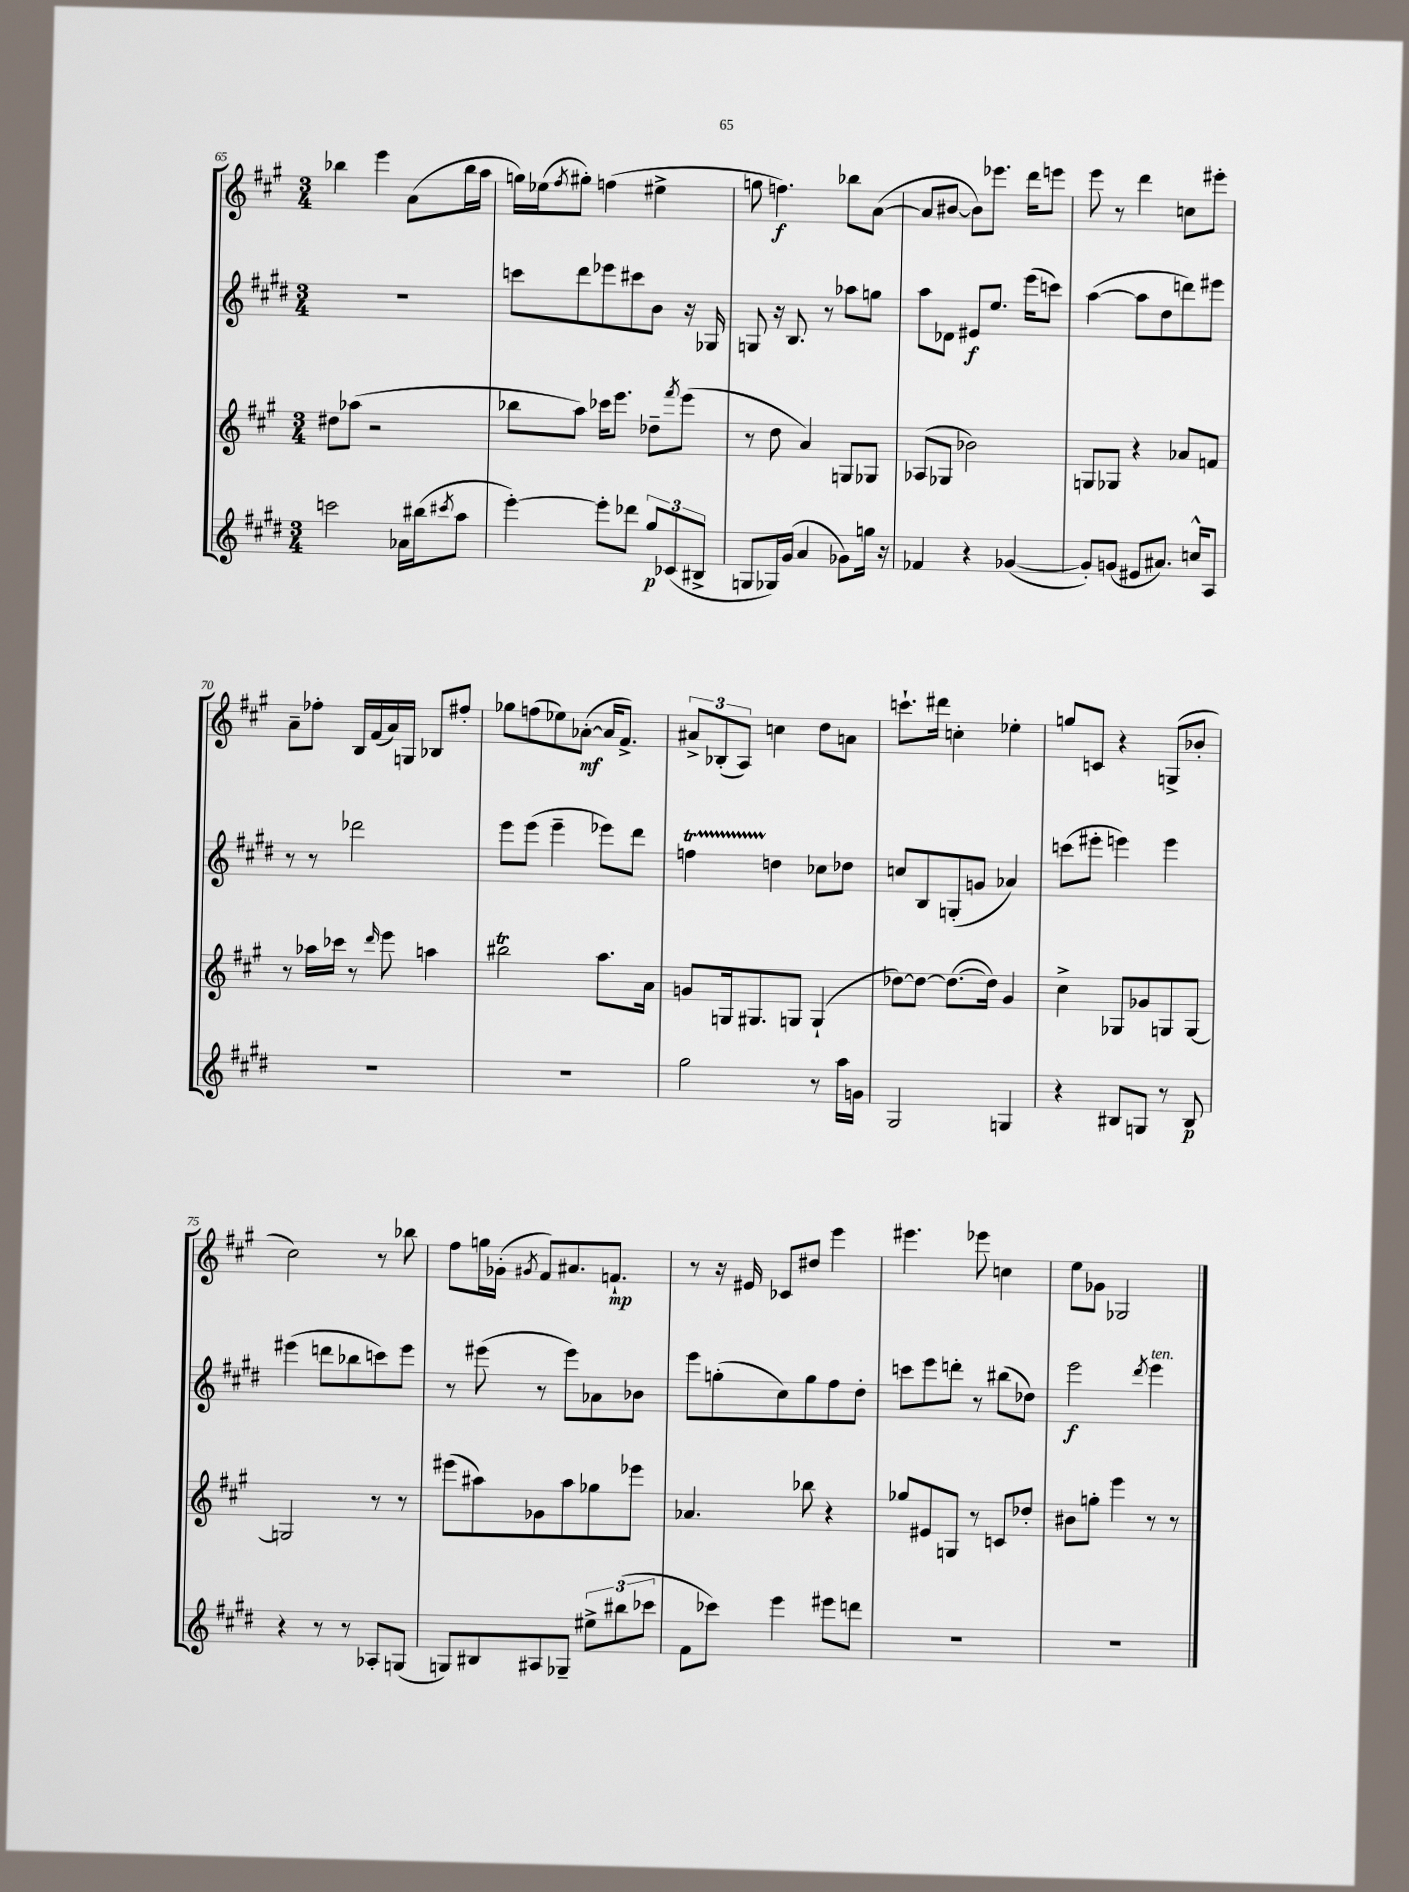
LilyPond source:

<<
\new StaffGroup <<
\new Staff = "s0" {
    \clef treble \key a \major \numericTimeSignature \time 3/4
    bes''4 e'''4 a'8( bes''16 a''16 |
    g''16) ees''16( \acciaccatura { fis''8 } gis''8-.) f''4( eis''4-> |
    g''8 f''4.\f) bes''8 a'8~( |
    a'8 bis'8~ bis'8) ees'''8. d'''16 e'''8 |
    e'''8 r8 d'''4 c''8 eis'''8-. |
    a'8-- fes''8-. b16 fis'16( a'16) g16 bes8 fis''8-. |
    ges''8 f''8( ees''8) aes'8~-.\mf( aes'16 fis'8.->) |
    \tuplet 3/2 { ais'8-> bes8-.( a8) } c''4 d''8 a'8 |
    c'''8.-! dis'''16 c''4-. ees''4-. |
    g''8 c'8 r4 g8->( bes'8-. |
    cis''2) r8 bes''8 |
    fis''8 g''16 ges'16-.( \acciaccatura { gis'8 } fis'8) ais'8. f'8.-!\mp |
    r8 r16 eis'16 ces'8 dis''8 e'''4 |
    eis'''4. ees'''8 c''4 |
    e''8 ges'8 ges2 \bar "|." |
}
\new Staff = "s1" {
    \clef treble \key e \major \numericTimeSignature \time 3/4
    R2. |
    c'''8 dis'''8 ees'''8 cis'''8 b'8 r16 ges16 |
    g8 r16 b8. r8 aes''8 g''8 |
    a''8 des'8 eis'8\f e''8. e'''16( c'''8) |
    a''4~( a''8 dis''8 d'''8) eis'''8 |
    r8 r8 des'''2 |
    e'''8 e'''8( e'''4-- ees'''8) dis'''8 |
    f''4\startTrillSpan d''4\stopTrillSpan ces''8 des''8 |
    c''8 b8 g8-.( g'8 aes'4) |
    c'''8( eis'''8-. e'''4) e'''4 |
    eis'''4( d'''8 bes''8 c'''8) eis'''8 |
    r8 eis'''8( r8 eis'''8) aes'8 bes'8 |
    e'''8 g''8-.( cis''8) g''8 fis''8 dis''8-. |
    c'''8 e'''8 d'''8-. r8 bis''8( des''8) |
    e'''2\f \acciaccatura { dis'''8 } e'''4^\markup { \italic "ten." } \bar "|." |
}
\new Staff = "s2" {
    \clef treble \key a \major \numericTimeSignature \time 3/4
    dis''8 aes''8( r2 |
    bes''8 a''8) ces'''16 e'''8. des''8-- \acciaccatura { fis'''8 } e'''8( |
    r8 d''8 a'4) g8 ges8 |
    aes8( ges8 bes'2) |
    g8 ges8 r4 aes'8 f'8 |
    r8 aes''16 ces'''16 r8 \grace { d'''16 } e'''8 a''4 |
    bis''2\trill a''8. a'16 |
    g'8 g16 gis8. g8 g4-!( |
    des''8~) des''8~ des''8.~( des''16) gis'4 |
    cis''4-> ges8 ges'8 g8 g8~ |
    g2 r8 r8 |
    eis'''8( ais''8) ges'8 ais''8 ges''8 ees'''8 |
    aes'4. bes''8 r4 |
    ges''8 eis'8 g8 r8 c'8 des''8-. |
    bis'8 g''8-. e'''4 r8 r8 \bar "|." |
}
\new Staff = "s3" {
    \clef treble \key e \major \numericTimeSignature \time 3/4
    c'''2 aes'16 bis''16( \acciaccatura { cis'''8 } a''8 |
    e'''4~-.) e'''8-. des'''8 \tuplet 3/2 { gis''8\p ces'8( bis8-> } |
    g8 ges16) gis'16( a'4 ges'8) g''16 r16 |
    fes'4 r4 ges'4~( |
    ges'8-.) g'8( eis'8 ais'8.) c''16-^ a8 |
    R2. |
    R2. |
    gis''2 r8 a''16 g'16 |
    gis2 g4 |
    r4 bis8 g8 r8 bis8\p |
    r4 r8 r8 aes8-. g8( |
    g8) bis8 ais8 ges8-- \tuplet 3/2 { eis''8-> bis''8( ces'''8 } |
    fis'8 ces'''8) e'''4 eis'''8 d'''8 |
    R2. |
    R2. \bar "|." |
}
>>
>>
\layout { \context { \Score currentBarNumber = #65 } }
